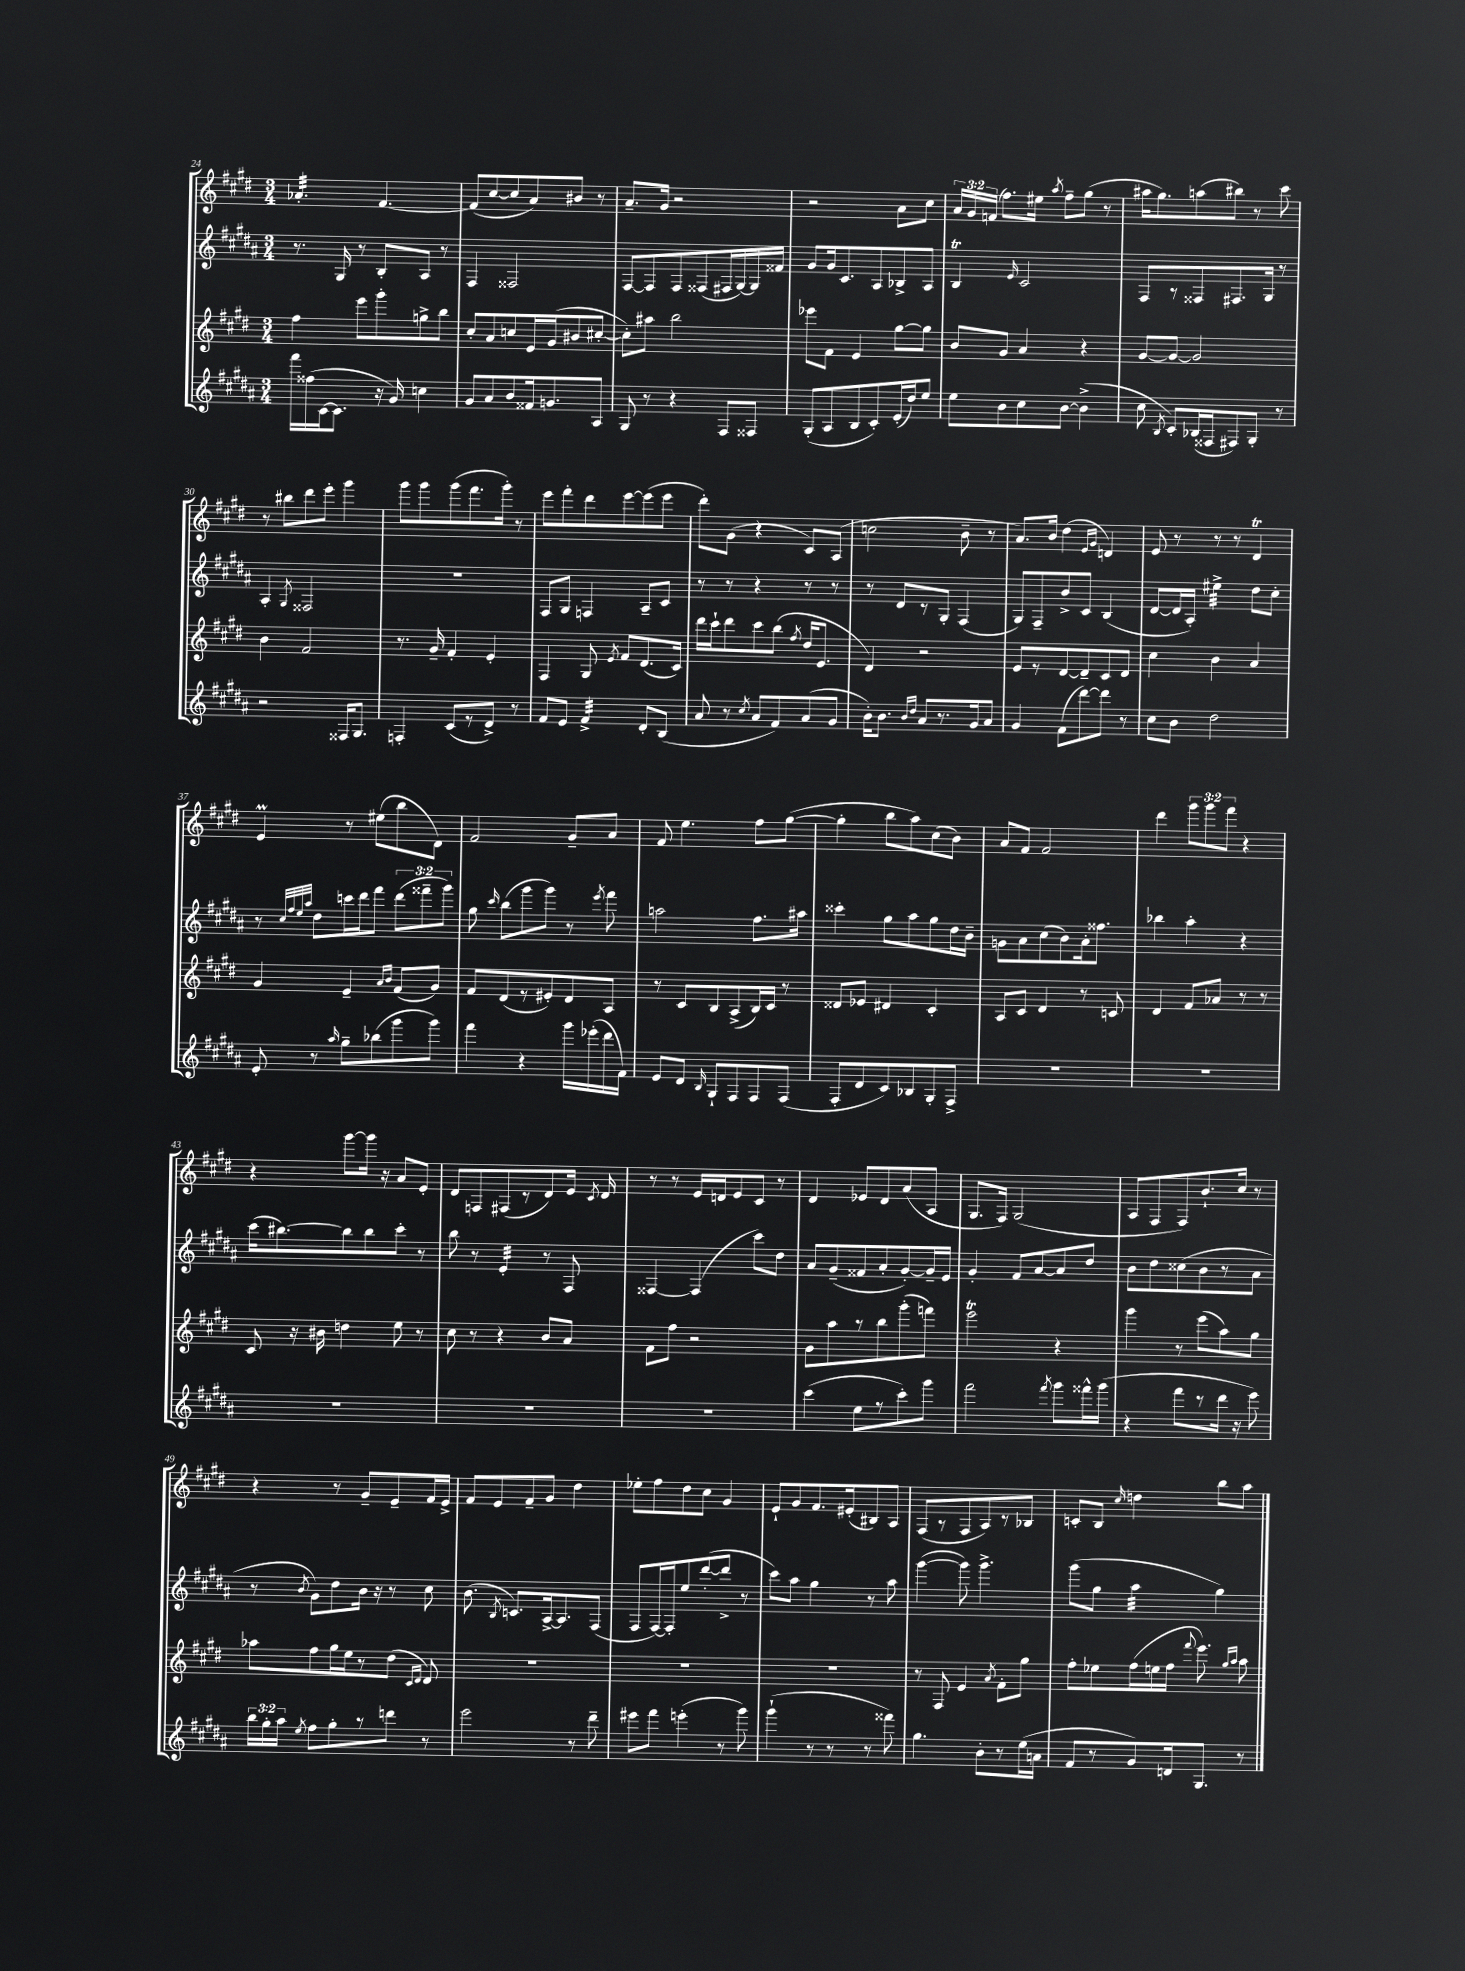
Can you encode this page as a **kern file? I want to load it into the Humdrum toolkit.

**kern	**kern	**kern	**kern
*staff4	*staff3	*staff2	*staff1
*clefG2	*clefG2	*clefG2	*clefG2
*k[f#c#g#d#a#]	*k[f#c#g#d#]	*k[f#c#g#d#a#]	*k[f#c#g#d#]
*M3/4	*M3/4	*M3/4	*M3/4
16fff#\LL	4ff#\	8.r	4.a-'/
(16ff##\	.	.	.
[16c#\J	.	.	.
8.c#\]J	.	16G#/	.
.	8eee\L	8r	.
16r	8ggg#'\	8B'/L	[4.f#/
16g#/)	.	.	.
4cc\	8gg^\	8A#/J	.
.	8bb\J	8r	.
=	=	=	=
8g#/L	8cc#'/L	4F#/	(8f#/]L
8a#/	8a/	.	[8cc#/
8b/	8cc/	2F##/	8cc#/]
16f##/k	16e/L	.	8a/)
8.g/	(16g#/J	.	.
.	8b#/	.	8b#/J
8A#/J	[8cc#'/J	.	8r
=	=	=	=
8G#/	8cc#'\]L)	[8F#/L	8.a~/L
8r	8aa#\J	8F#/]	.
.	.	.	16g#/Jk
4r	2bb\	8F#/	2r
.	.	(8F##/	.
8F#/L	.	16F#/L	.
.	.	[16G#/)	.
8F##/J	.	16G#/]	.
.	.	16f##/JJ	.
=	=	=	=
(8G#'/L	8eee-\L	8g#/L	2r
8A#/	8f#\J	16g#/k	.
.	.	8.c#/	.
8B/	4e/	.	.
8c#'/)	.	8A#/	.
(16e'/L	[8gg#\L	8B-^/	8a\L
16dd#/J)	.	.	.
8ee/J	8gg#\]J	8A#/J	8cc#\J
=	=	=	=
8ee\L	8b/L	4B/	24a/LL
.	.	.	24g#/
.	.	.	(24f/JJ
8b\	8g#/J	.	8.ff#\L)
.	.	16qqe/	.
8cc#\	4a/	2c#/	.
.	.	.	16ee#\Jk
.	.	.	8qaa/
[8b\J	.	.	8ff#~\L
(4b^\]	4r	.	(8gg#\J
.	.	.	8r
=	=	=	=
8cc#\	[8g#/L	8F#/L	16aa#\LK
.	.	.	8.gg#\)
8qB/	.	.	.
8c#'/L)	8g#/_J	8r	.
(16B-/L	2g#/]	8F##/	(8aa\
16F##/J	.	.	.
8F#/)	.	8.F#/	8bb#\J)
8G#'/J	.	.	8r
.	.	16G#/Jk	.
8r	.	8r	8ccc#\
=	=	=	=
2r	4b\	4A#'/	8r
.	.	.	8bb#\L
.	.	8qG#/	.
.	2f#/	2F##/	8ddd#\
.	.	.	8eee'\J
16F##/LK	.	.	4ggg#\
8.G#/J	.	.	.
=	=	=	=
4F'/	8.r	2.r	8ggg#\L
.	.	.	8ggg#\
.	16g#~/	.	.
(8c#/L	4f#'/	.	(8ggg#\
8r	.	.	8.fff#\
8d#^/J)	4e'/	.	.
.	.	.	16ggg#'\Jk)
8r	.	.	8r
=	=	=	=
8f#/L	4F#/	8F#/L	8eee\L
8e/J	.	8G#/J	8fff#'\
4f#^/	8G#/	4F/	8ddd#\
.	8qe/	.	.
.	8f#/L	.	[8eee\
8d#'/L	(8.d#/	8A#~/L	(8eee\]
(8B/J	.	8c#/J	8eee\J
.	16c#/Jk)	.	.
=	=	=	=
8a#/	16ddd#\LL	8r	8ddd#'\L)
.	16ccc#`\J	.	.
8r	8ddd#\	8r	(8g#\J
8qcc#/	.	.	.
8a#/L	8ccc#\	4r	4r
8f#/)	(8bb\J	.	.
.	8qff#/	.	.
(8a#/	16dd#/LK	8r	8c#/L)
.	8.e/J	.	.
8g#/J	.	8r	(8A/J
=	=	=	=
16b'\LK)	4d#/)	8r	2cc\
8.b\J	.	.	.
.	.	8d#/L	.
16qqb/LL	.	.	.
16qqdd#/JJ	.	.	.
8a#/L	2r	8r	.
8.r	.	8G#'/J	.
.	.	(4F#/	8b~\
16g#/k	.	.	.
8a#/J	.	.	8r
=	=	=	=
4g#/	8e/L	8G#/L)	8.a/L)
.	8r	8F#~/	.
.	.	.	16b/Jk
(8f#\L	[8d#/	8b^/	(4dd#\
[8ddd#\)	8d#~/]	8c#/J	.
.	.	.	16qqe/LL
.	.	.	16qqg#/JJ
8ddd#\]J	8c#/	(4B/	4d/)
8r	8d#/J	.	.
=	=	=	=
8cc#\L	4cc#\	[8d#/L	8e/
8b\J	.	16d#/]L	8r
.	.	16A#'/JJ)	.
2dd#\	4b\	4ee#^\	8r
.	.	.	8r
.	4a/	8dd#\L	4d#/
.	.	8cc#'\J	.
=	=	=	=
8e'/	4g#/	8r	4e/
.	.	32qqcc#/LLL	.
.	.	32qqff#/	.
.	.	32qqee/	.
.	.	32qqaa#/JJJ	.
8r	.	8dd#\L	.
16qqaa#/	.	.	.
8gg#~\L	4e~/	16ccc\L	8r
.	.	16ddd#\J	.
(8bb-\	.	8fff#\J	(8ee#\L
.	16qqa/LL	.	.
.	16qqb/JJ	.	.
8ggg#\	(8f#/L	(12ddd#\L	8bb\
.	.	12fff##~\	.
8ggg#\J)	8g#/J)	.	8d#\J)
.	.	12ggg#\J)	.
=	=	=	=
4fff#\	8f#/L	8gg#\	2f#/
.	.	16qqccc#/	.
.	(8d#/	(8bb\L	.
4r	8r	8ggg#\	.
.	8e#'/)	8ggg#\J)	.
16ggg#\LL	8d#/	8r	8g#~/L
(16eee-'\	.	.	.
.	.	8qeee/	.
16ddd#\	8A/J	8fff#\	8a/J
16f#\JJ)	.	.	.
=	=	=	=
8e/L	8r	2aa\	8f#/
8d#/J	8c#/L	.	4.ee\
16qqB/	.	.	.
8G#`/L	8B/	.	.
8F#/	(8A^/	.	.
8F#/	16B/L)	8.ff#\L	8ff#\L
.	16c#/JJ	.	.
(8F#/J	8r	.	([8gg#\J
.	.	16aa#\Jk	.
=	=	=	=
8F#'/L	8d##/L	4ccc##'\	4gg#'\]
8d#/	8e-/J	.	.
8c#/)	4d#/	8gg#\L	8bb\L
8B-/	.	8aa#\	8aa\)
8G#'/	4c#'/	8gg#\	(8cc#\
8F#^/J	.	16dd#\L	8b\J)
.	.	16b~\JJ	.
=	=	=	=
2.r	8A/L	8g\L	8a/L
.	8c#/J	8a#\	8f#/J
.	4d#/	(8cc#\	2f#/
.	.	8b\)	.
.	8r	16a#'\k	.
.	.	8.ff##\J	.
.	8c/	.	.
=	=	=	=
2.r	4d#/	4bb-\	4ddd#\
.	8f#/L	4aa#'\	12ggg#\L
.	.	.	12ggg#\
.	8a-/J	.	.
.	.	.	12fff#\J
.	8r	4r	4r
.	8r	.	.
=	=	=	=
2.r	8c#/	(16ccc#\LK	4r
.	.	[8.bb#\)	.
.	16r	.	.
.	16b#\	.	.
.	4dd\	8bb#\]	[8ggg#\L
.	.	8bb#\	16ggg#\]Jk
.	.	.	16r
.	8ee\	8ccc#'\J	8a/L
.	8r	8r	8e'/J
=	=	=	=
2.r	8cc#\	8bb\	8d#/L
.	8r	8r	8F/
.	4r	4e'/	(8F#/
.	.	.	8r
.	8b/L	8r	8d#/)
.	8a/J	8F#/	16e/Jk
.	.	.	8qc#/
.	.	.	16d#/
=	=	=	=
2.r	8f#\L	[4F##/	8r
.	8ff#\J	.	8r
.	2r	(4F##/]	16e/LL
.	.	.	16d/J
.	.	.	8e/
.	.	8ccc#\L)	8c#/J
.	.	8dd#\J	8r
=	=	=	=
(4ccc#\	8g#\L	8a#/L	4d#/
.	8aa\	(8g#~/	.
8ee\L	8r	8f##/	8e-/L
8r	8bb\	8a#'/	8d#/
8ccc#'\)	(8ggg#'\	[8g#'/)	(8a/
8ggg#\J	8fff\J)	16g#~/]L	8A/J
.	.	16e/JJ	.
=	=	=	=
2fff#\	2eee\	4g#'/	8.G#/L
.	.	.	16F#/Jk)
.	.	8f#/L	(2G#/
.	.	[8a#/	.
8qfff#/	.	.	.
8ggg#\L	4r	8a#/]	.
16fff##^^\L	.	8dd#/J	.
(16ggg#\JJ	.	.	.
=	=	=	=
4r	4ggg#\	8b\L	8A/L
.	.	8dd#\	8F#/
8fff#\L	8r	(8cc##\	8F#/)
8r	(8eee\L	8b\	8.b`/
16ddd#\Jk	8aa\)	8r	.
16r	.	.	16cc#/Jk
8eee\)	8gg#\J	8a#\J	8r
=	=	=	=
24bb\LL	8aa-\L	8r	4r
24gg#'\	.	.	.
24aa#\JJ	.	.	.
8qee/	.	8qb/	.
8ff#\L	8ff#\	8g#\L)	.
8gg#'\	16gg#\L	8dd#\	8r
.	16ee\J	.	.
8r	8r	16b\Jk	8g#~/L
.	.	16r	.
8ddd\J	(8dd#\J	8r	8e~/
.	16qqc#/LL	.	.
.	16qqd#/JJ	.	.
8r	8d#/)	8cc#\	16f#/L
.	.	.	16e^/JJ
=	=	=	=
2eee\	2.r	(8.b\	8f#/L
.	.	.	8e/
.	.	8qB/	.
.	.	8.c/L)	.
.	.	.	8f#~/
.	.	[16A#^/k	8g#/J
.	.	8.A#/]	.
8r	.	.	4dd#\
8ddd#~\	.	(8F#/J	.
=	=	=	=
8eee#\L	2.r	8F#/L	8ee-'\L
8fff#\J	.	[16F#/L)	8ff#\
.	.	16F#'/]J	.
(4eee'\	.	8ee/	8dd#\
.	.	([8ddd#'/	8cc#\J
8r	.	8ddd#^/]J	4g#/
8ggg#\)	.	8r	.
=	=	=	=
(4ggg#`\	2.r	8ccc#\L)	8e`/L
.	.	8aa#\J	8g#/
8r	.	4gg#\	8.f#/
8r	.	.	.
.	.	.	(16e#'/k
8r	.	8r	8B#/)
8fff##\)	.	8aa#\	8A/J
=	=	=	=
4.gg#\	8r	([4ggg#\	(8F#/L
.	8F#/	.	8r
.	4e/	8ggg#\])	8F#/
8b'\L	.	4.ggg#^\	8A/)
.	8qa/	.	.
8r	8f#'\L	.	8r
(16ee\L	8gg#\J	.	8B-/J
16a\JJ	.	.	.
=	=	=	=
8f#/L	8ff#'\L	(8ggg#\L	8c'/L
8r	8ee-\	8gg#\J	8B/J
.	.	.	16qqcc#/
8g#/)	(16ff#\L	4aa#\	4dd\
.	16ee\	.	.
16d/k	16ff#\JJ	.	.
.	8qqfff#/	.	.
8.G#/J	8.eee\)	.	.
.	.	4gg#\)	8bb\L
.	16qqgg#/LL	.	.
.	16qqaa/JJ	.	.
8r	8aa\	.	8aa\J
==	==	==	==
*-	*-	*-	*-
